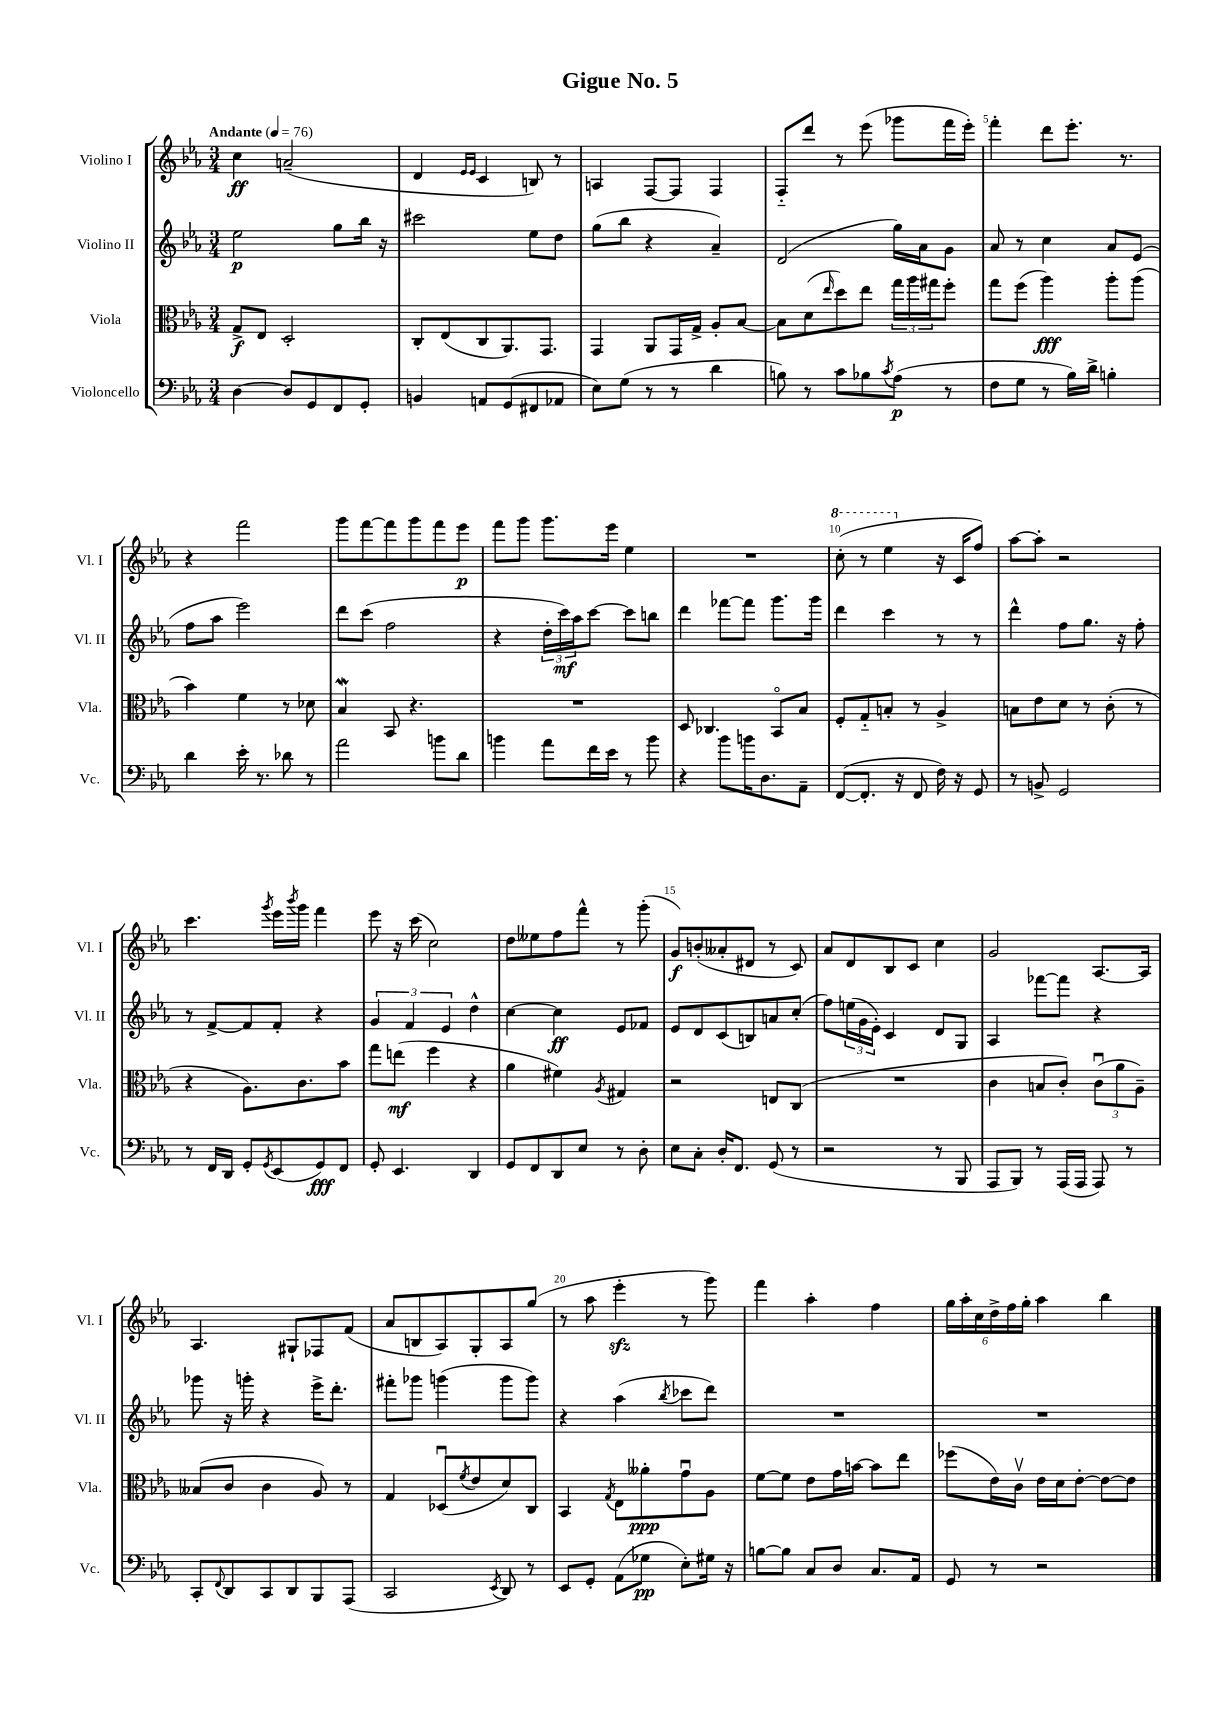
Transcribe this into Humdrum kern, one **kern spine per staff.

**kern	**kern	**kern	**kern
*staff4	*staff3	*staff2	*staff1
*clefF4	*clefC3	*clefG2	*clefG2
*k[b-e-a-]	*k[b-e-a-]	*k[b-e-a-]	*k[b-e-a-]
*M3/4	*M3/4	*M3/4	*M3/4
*MM76	*MM76	*MM76	*MM76
[4D	8G^	2ee-	4cc
.	8E-	.	.
8D]	2D'	.	(2a~
8GG	.	.	.
8FF	.	8gg	.
8GG'	.	16bb-	.
.	.	16r	.
=	=	=	=
4BB	8C'	2ccc#	4d
.	(8E-	.	.
.	.	.	16qqe-
.	.	.	16qqe-
8AA	8C	.	4c
(8GG	8.AA-)	.	.
8FF#	.	8ee-	8B)
.	8.GG	.	.
8AA-	.	8dd	8r
=	=	=	=
8E-)	4GG	(8gg	4A
(8G	.	8bb-	.
8r	8AA-	4r	[8F
8r	16GG	.	8F]
.	16G^	.	.
4d	8A-'	4a-~)	4F
.	[8B-	.	.
=	=	=	=
8B)	8B-]	(2d	8F'~
8r	(8d	.	8ddd
.	16qqee-	.	.
8c	8dd)	.	8r
8B-	8ee-	.	(8eee-
8qc	.	.	.
(8A-	24gg	16gg)	8ggg-
.	24aa-	.	.
.	.	16a-	.
.	24gg#	.	.
8r	8ff'	8g	16fff
.	.	.	16eee-')
=	=	=	=
8F	8gg	8a-	4fff'
8G	(8ff	8r	.
8r	4aa-)	4cc	8ddd
16B-)	.	.	8.eee-'
16d^	.	.	.
4B'	8aa-'	8a-	.
.	.	.	8.r
.	(8aa-	(8e-	.
=	=	=	=
4d	4b-)	8ff	4r
.	.	8aa-	.
16e-'	4f	2eee-)	2fff
8.r	.	.	.
8d-	8r	.	.
8r	8d-	.	.
=	=	=	=
2a-	4B-	8ddd	8ggg
.	.	(8ccc	[8fff
.	8BB-	2ff	8fff]
.	4.r	.	8ggg
8b	.	.	8fff
8d	.	.	8eee-
=	=	=	=
4b	2.r	4r	8fff
.	.	.	8ggg
8a-	.	24dd'	8.ggg
.	.	24ccc)	.
.	.	24aa-	.
16f	.	[8ccc	.
16e-	.	.	16eee-
8r	.	8ccc]	4ee-
8b	.	8bb	.
=	=	=	=
4r	8D	4ddd	2.r
.	4.C-	.	.
8b-	.	[8fff-	.
16b	.	8fff-]	.
8.D	.	.	.
.	8BB-o	8.ggg	.
8AA-~	8B-	.	.
.	.	16ggg	.
=	=	=	=
([8FF	8F'	4ddd	(8ccc'
8.FF']	8G'~	.	8r
.	8B'	4ccc	4eee-
16r	.	.	.
8FF	8r	.	.
16F)	4A-^	8r	16r
16r	.	.	16c
8GG	.	8r	8ff)
=	=	=	=
8r	8B	4ddd^^	[8aa-
8BB^	8e-	.	8aa-']
2GG	8d	8ff	2r
.	8r	8.gg	.
.	(8c'	.	.
.	.	16r	.
.	8r	8ff'	.
=	=	=	=
8r	4r	8r	4.ccc
16FF	.	[8f^	.
16DD	.	.	.
8GG'	8.A-)	8f]	.
8qGG	.	.	8qggg
(8EE-	.	8f'	16eee-
.	.	.	8qbbb-
.	8.c	.	16ggg
8GG)	.	4r	4fff
8FF	8b-	.	.
=	=	=	=
8GG'	8gg	6g	8eee-
4.EE-	(8ee	.	16r
.	.	6f	.
.	.	.	(16ccc
.	4ff	.	2cc)
.	.	6e-	.
4DD	4r	4dd^^	.
=	=	=	=
8GG	4a-	[4cc	8dd
8FF	.	.	8ee--
8DD	4f#)	4cc]	8ff
8E-	.	.	8fff^^
.	8qA-	.	.
8r	4G#	8e-	8r
8D'	.	8f-	(8ggg'
=	=	=	=
8E-	2r	8e-	8g)
8C'	.	8d	(8b'
16D'	.	(8c	8a--'
8.FF	.	.	.
.	.	8B)	8d#
(8GG	8E	8a	8r
8r	(8C	(8cc'	8c)
=	=	=	=
2r	2.r	8ff)	8a-
.	.	(24ee	8d
.	.	24g	.
.	.	24e-')	.
.	.	4c	8B-
.	.	.	8c
8r	.	8d	4cc
8BBB-	.	8G	.
=	=	=	=
8AAA-	4c	4A-	2g
8BBB-)	.	.	.
8r	8B	[8fff-	.
(16AAA-	8c')	8fff-]	.
16AAA-	.	.	.
8AAA-)	(12cu	4r	[8.A-
.	12a-	.	.
8r	.	.	.
.	12A-~)	.	.
.	.	.	16A-]
=	=	=	=
8CC'	(8B--	8ggg-	4.A-
8qqFF	.	.	.
8DD	8c	16r	.
.	.	16ggg'	.
8CC	4c	4r	.
8DD	.	.	8G#`
8BBB-	8A-)	16eee-^	8F-
.	.	8.ddd'	.
(8AAA-	8r	.	(8f
=	=	=	=
2CC	4G	8fff#'	8a-
.	.	8ggg-	8B
.	(8D-u	(4ggg	8A-)
.	8qf	.	.
.	8e-	.	8G'
8qEE-	.	.	.
8DD)	8d)	8ggg	8A-
8r	8C	8ggg)	(8gg
=	=	=	=
8EE-	4BB-	4r	8r
8GG'	.	.	8aa-
.	8qG	.	.
(8AA-	8E-	(4aa-	4eee-'
8G-	8a--'	.	.
.	.	8qbb-	.
8E-')	8gu	8ccc-	8r
16G#	8A-	8ddd)	8ggg)
16r	.	.	.
=	=	=	=
[8B	[8f	2.r	4fff
8B]	8f]	.	.
8C	8e-	.	4aa-'
8D	16g	.	.
.	[16b	.	.
8.C	8b]	.	4ff
.	8ee-	.	.
16AA-	.	.	.
=	=	=	=
8GG	(8ff-	2.r	24gg
.	.	.	24aa-'
.	.	.	24cc
8r	16e-)	.	24dd^
.	.	.	24ff
.	16cv	.	.
.	.	.	24gg'
2r	16e-	.	4aa-
.	16d	.	.
.	[8e-'	.	.
.	8e-_	.	4bb-
.	8e-]	.	.
==	==	==	==
*-	*-	*-	*-
